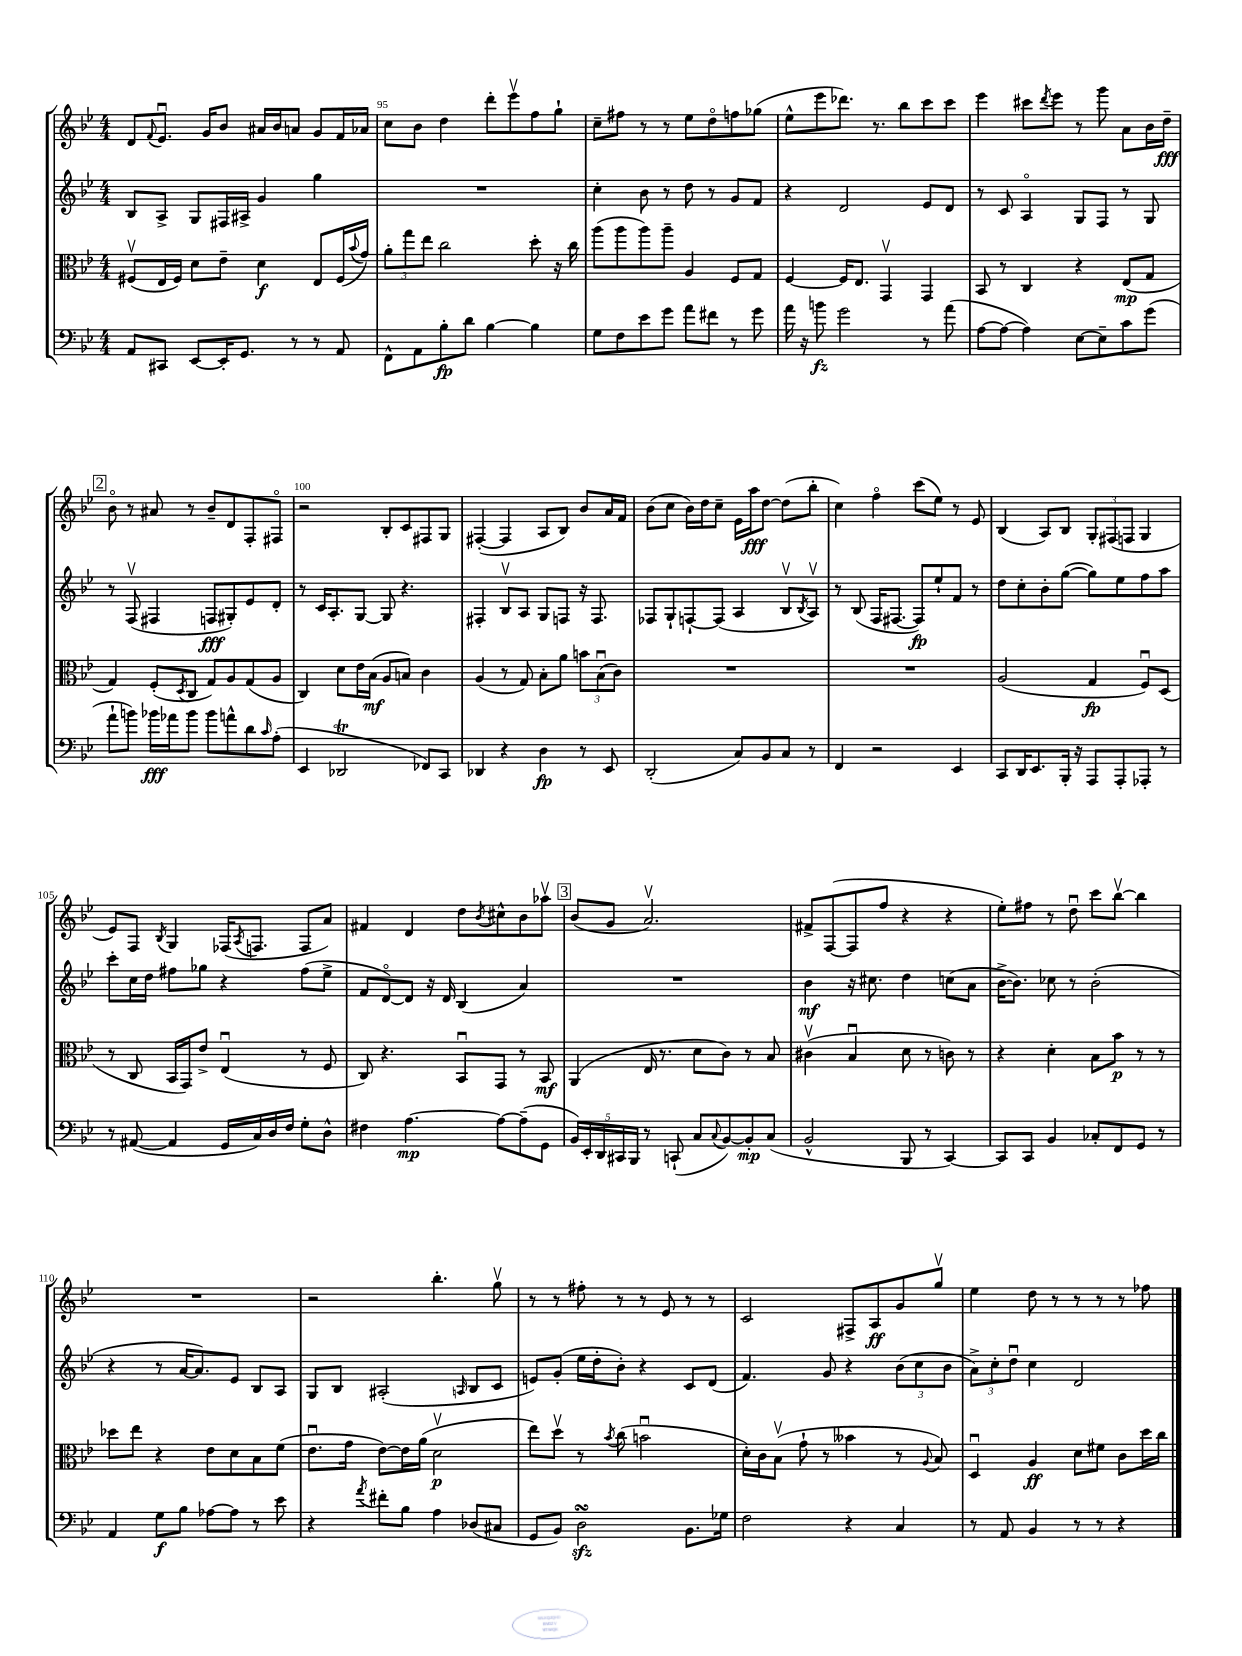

**kern	**dynam	**kern	**dynam	**kern	**dynam	**kern	**dynam
*part4	*part4	*part3	*part3	*part2	*part2	*part1	*part1
*staff4	*staff4	*staff3	*staff3	*staff2	*staff2	*staff1	*staff1
*clefF4	*	*clefC3	*	*clefG2	*	*clefG2	*
*k[b-e-]	*	*k[b-e-]	*	*k[b-e-]	*	*k[b-e-]	*
*M4/4	*	*M4/4	*	*M4/4	*	*M4/4	*
=94	=94	=94	=94	=94	=94	=94	=94
8AA/L	.	(8F#Xv/L	.	8B-/L	.	8d/L	.
.	.	.	.	.	.	8qqf/	.
8CC#X/J	.	16E-/L	.	8A^/J	.	8.e-u/J	.
.	.	16F#/JJ)	.	.	.	.	.
[8EE-/L	.	8d\L	.	8G/L	.	.	.
.	.	.	.	.	.	16g/KL	.
16EE-'/K]	.	8e-~\J	.	16F#X/L	.	8b-/J	.
8.GG/J	.	.	.	16A#X^/JJ	.	.	.
.	.	4d\	f	4g/	.	16a#X/LL	.
.	.	.	.	.	.	16b-/J	.
8r	.	.	.	.	.	8an/J	.
8r	.	8E-/L	.	4gg\	.	8g/L	.
8AA/	.	(16F#/L	.	.	.	16f/L	.
.	.	8qqb-/	.	.	.	.	.
.	.	16g/JJ)	.	.	.	16a-X/JJ	.
=95	=95	=95	=95	=95	=95	=95	=95
8FF^^\L	.	12a'\L	.	1r	.	8cc\L	.
.	.	12gg\	.	.	.	.	.
8AA\	.	.	.	.	.	8b-\J	.
.	.	12ee-\J	.	.	.	.	.
8B-'\	fp	2cc\	.	.	.	4dd\	.
8d\J	.	.	.	.	.	.	.
[4B-\	.	.	.	.	.	8ddd'\L	.
.	.	.	.	.	.	8eee-v\	.
4B-\]	.	8dd'\	.	.	.	8ff\	.
.	.	16r	.	.	.	8gg`\J	.
.	.	16cc\	.	.	.	.	.
=96	=96	=96	=96	=96	=96	=96	=96
8G\L	.	(8aa\L	.	4cc'\	.	8cc~\L	.
8F\	.	8aa\	.	.	.	8ff#X\J	.
8e-\	.	8aa\)	.	8b-\	.	8r	.
8g\J	.	8aa~\J	.	8r	.	8r	.
8a\L	.	4A/	.	8dd\	.	8ee-\L	.
8f#X\J	.	.	.	8r	.	8dd\	.
8r	.	8F/L	.	8g/L	.	8ffn\	.
8g\	.	8G/J	.	8f/J	.	(8gg-X\J	.
=97	=97	=97	=97	=97	=97	=97	=97
16a\	.	[4F/	.	4r	.	8ee-^^\L	.
16r	.	.	.	.	.	.	.
8bn\	fz	.	.	.	.	8eee-\	.
2g\	.	16F/KL]	.	2d/	.	8.ddd-X\J)	.
.	.	8.E-/J	.	.	.	.	.
.	.	.	.	.	.	8.r	.
.	.	4GGv/	.	.	.	.	.
.	.	.	.	.	.	8bb-\L	.
8r	.	4GG/	.	8e-/L	.	8ccc\	.
(8a\	.	.	.	8d/J	.	8ccc\J	.
=98	=98	=98	=98	=98	=98	=98	=98
[8A\L	.	8BB-/	.	8r	.	4eee-\	.
8A\J_	.	8r	.	8c/	.	.	.
4A\])	.	4C/	.	4A/	.	8ccc#X\L	.
.	.	.	.	.	.	8qddd/	.
.	.	.	.	.	.	8eee-\J	.
[8E-\L	.	4r	.	8G/L	.	8r	.
8E-~\]	.	.	.	8F/J	.	8ggg\	.
8c\	.	(8E-/L	mp	8r	.	8a\L	.
(8g\J	.	8G/J	.	8G/	.	16b-\L	.
.	.	.	.	.	.	16dd~\JJ	fff
!!LO:LB:g=z
!!LO:REH:place=s1:t=2
=99	=99	=99	=99	=99	=99	=99	=99
8a`\L	.	4G/)	.	8r	.	8b-\	.
8bn\J)	.	.	.	(8Fv/	.	8r	.
16b-X\LL	fff	(8F'/L	.	4F#X/	.	8a#X/	.
16a-X\J	.	.	.	.	.	.	.
.	.	8qD/	.	.	.	.	.
8b-\J	.	8C/J	.	.	.	8r	.
8b-\L	.	8G/L)	.	8Fn/L	fff	8b-~/L	.
8an^^\	.	8A/	.	8G#X'/)	.	8d/	.
8d\	.	(8G/	.	8e-/	.	8F'/	.
16qqc/	.	.	.	.	.	.	.
(8A'\J	.	8A/J	.	8d'/J	.	8F#X/J	.
=100	=100	=100	=100	=100	=100	=100	=100
4EE-/	.	4C/)	.	8r	.	2r	.
.	.	.	.	16c/KL	.	.	.
.	.	.	.	8.A'/	.	.	.
2DD-XT/	.	8d\L	.	.	.	.	.
.	.	16e-\L	.	[8G/J	.	.	.
.	.	(16B-\JJ	mf	.	.	.	.
.	.	8A/L	.	8G/]	.	8B-'/L	.
.	.	8Bn/J)	.	4.r	.	8c/	.
8FF-X/L)	.	4c\	.	.	.	8F#X/	.
8CC/J	.	.	.	.	.	8G/J	.
=101	=101	=101	=101	=101	=101	=101	=101
4DD-X/	.	(4A/	.	4F#X'/	.	([4F#X'/	.
4r	.	8r	.	8B-v/L	.	4F#/]	.
.	.	8G/)	.	8A/J	.	.	.
4D\	fp	8B-'\L	.	8G/L	.	8A/L	.
.	.	8a\J	.	8Fn/J	.	8B-/J)	.
8r	.	12bn\L	.	16r	.	8b-/L	.
.	.	.	.	8.F/	.	.	.
.	.	(12B-u\	.	.	.	.	.
8EE-/	.	.	.	.	.	16a/L	.
.	.	12c\J)	.	.	.	.	.
.	.	.	.	.	.	16f/JJ	.
=102	=102	=102	=102	=102	=102	=102	=102
(2DD'/	.	1r	.	8F-X/L	.	(8b-\L	.
.	.	.	.	8G`/	.	8cc\J	.
.	.	.	.	[8Fn`/	.	16b-\LL)	.
.	.	.	.	.	.	16dd\J	.
.	.	.	.	(8F/J]	.	8cc~\J	.
8C/L)	.	.	.	4A/	.	16e-\LL	.
.	.	.	.	.	.	16aa\J	fff
8BB-/	.	.	.	.	.	[8dd\J	.
8C/J	.	.	.	8B-v/L	.	(8dd\L]	.
.	.	.	.	8qB-/	.	.	.
8r	.	.	.	8Av/J)	.	8bb-'\J	.
=103	=103	=103	=103	=103	=103	=103	=103
4FF/	.	1r	.	8r	.	4cc\)	.
.	.	.	.	(8B-/	.	.	.
2r	.	.	.	16F/KL	.	4ff\	.
.	.	.	.	[8.F#X/J	.	.	.
.	.	.	.	8F#/L])	fp	(8ccc\L	.
.	.	.	.	8ee-`/	.	8ee-\J)	.
4EE-/	.	.	.	8f/J	.	8r	.
.	.	.	.	8r	.	8e-/	.
=104	=104	=104	=104	=104	=104	=104	=104
8CC/L	.	(2A/	.	8dd\L	.	(4B-/	.
16DD/K	.	.	.	8cc'\	.	.	.
8.EE-/	.	.	.	.	.	.	.
.	.	.	.	8b-'\	.	8A/L)	.
16BBB-'/Jk	.	.	.	([8gg\J	.	8B-/J	.
16r	.	.	.	.	.	.	.
8AAA/L	.	4G/	fp	8gg\L])	.	12G'/L	.
.	.	.	.	.	.	(12F#X/	.
8AAA'/	.	.	.	8ee-\	.	.	.
.	.	.	.	.	.	12Fn/J	.
8AAA-X'/J	.	8Fu/L)	.	8ff\	.	4G/	.
8r	.	(8D/J	.	8aa\J	.	.	.
!!LO:LB:g=z
=105	=105	=105	=105	=105	=105	=105	=105
8r	.	8r	.	8ccc'\L	.	8e-/L)	.
([8AA#X/	.	8C/	.	16cc\L	.	8F/J	.
.	.	.	.	16dd\JJ	.	.	.
.	.	.	.	.	.	8qB-/	.
4AA#/]	.	16BB-/LL	.	8ff#X\L	.	4G/	.
.	.	16GG/J)	.	.	.	.	.
.	.	8e-^/J	.	8gg-X\J	.	.	.
16GG/LL	.	(4E-u/	.	4r	.	(16F-X/KL	.
.	.	.	.	.	.	8qA/	.
16C/)	.	.	.	.	.	8.Fn/J	.
16D/	.	.	.	.	.	.	.
16F/JJ	.	.	.	.	.	.	.
8G'\L	.	8r	.	(8ff#\L	.	8F/L	.
8D^^\J	.	8F/	.	8ee-^\J	.	8a/J)	.
=106	=106	=106	=106	=106	=106	=106	=106
4F#X\	.	8C/)	.	8f/L	.	4f#X/	.
.	.	4.r	.	[8d/)	.	.	.
[4.A\	mp	.	.	8d/J]	.	4d/	.
.	.	.	.	16r	.	.	.
.	.	.	.	16d/	.	.	.
.	.	8BB-u/L	.	(4B-/	.	8dd\L	.
.	.	.	.	.	.	8qb-/	.
8A\L_	.	8GG/J	.	.	.	8cc#X^^\	.
(8A~\]	.	8r	.	4a/)	.	8b-\	.
8GG\J	.	8BB-/	mf	.	.	8aa-Xv\J	.
!!LO:REH:place=s1:t=3
=107	=107	=107	=107	=107	=107	=107	=107
20BB-/LL)	.	(4AA/	.	1r	.	(8b-/L	.
20EE-'/	.	.	.	.	.	.	.
20DD/	.	.	.	.	.	.	.
.	.	.	.	.	.	8g/J	.
20CC#X/	.	.	.	.	.	.	.
20BBB-/JJ	.	.	.	.	.	.	.
8r	.	16E-/	.	.	.	2.av/)	.
.	.	8.r	.	.	.	.	.
(8CCn`/	.	.	.	.	.	.	.
8C/L	.	8d\L	.	.	.	.	.
8qqC/	.	.	.	.	.	.	.
[8BB-/)	.	8c\J)	.	.	.	.	.
8BB-'/]	mp	8r	.	.	.	.	.
(8C/J	.	8B-/	.	.	.	.	.
=108	=108	=108	=108	=108	=108	=108	=108
2BB-^^/	.	(4c#Xv\	.	4b-\	mf	8f#X^/L	.
.	.	.	.	.	.	([8F/	.
.	.	4B-u/	.	16r	.	8F/]	.
.	.	.	.	8.cc#X\	.	.	.
.	.	.	.	.	.	8ff/J	.
8BBB-/	.	8d\	.	4dd\	.	4r	.
8r	.	8r	.	.	.	.	.
[4CC/)	.	8cn\)	.	(8ccn\L	.	4r	.
.	.	8r	.	8a\J	.	.	.
=109	=109	=109	=109	=109	=109	=109	=109
8CC/L]	.	4r	.	[16b-^\KL	.	8ee-'\L)	.
.	.	.	.	8.b-\J])	.	.	.
8CC/J	.	.	.	.	.	8ff#X\J	.
4BB-/	.	4d'\	.	8cc-X\	.	8r	.
.	.	.	.	8r	.	8ddu\	.
8C-X'/L	.	8B-\L	.	(2b-'\	.	8ccc\L	.
8FF/	.	8b-\J	p	.	.	[8bb-v\J	.
8GG/J	.	8r	.	.	.	4bb-\]	.
8r	.	8r	.	.	.	.	.
!!LO:LB:g=z
=110	=110	=110	=110	=110	=110	=110	=110
4AA/	.	8dd-X\L	.	4r	.	1r	.
.	.	8ee-\J	.	.	.	.	.
8G\L	f	4r	.	8r	.	.	.
8B-\J	.	.	.	[16a/KL	.	.	.
.	.	.	.	8.a/])	.	.	.
[8A-X\L	.	8e-\L	.	.	.	.	.
8A-\J]	.	8d\	.	8e-/J	.	.	.
8r	.	8B-\	.	8B-/L	.	.	.
8e-\	.	(8f\J	.	8A/J	.	.	.
=111	=111	=111	=111	=111	=111	=111	=111
4r	.	8.e-u\L	.	8G/L	.	2r	.
.	.	.	.	8B-/J	.	.	.
.	.	16g\Jk	.	.	.	.	.
8qa/	.	.	.	.	.	.	.
8f#X'\L	.	[8e-\L)	.	(2A#X'/	.	.	.
8B-\J	.	16e-\L]	.	.	.	.	.
.	.	(16a\JJ	.	.	.	.	.
4A\	.	2dv\	p	.	.	4.bb-'\	.
.	.	.	.	16qqAn/	.	.	.
(8D-X/L	.	.	.	8B-/L	.	.	.
8C#X/J	.	.	.	8c/J	.	8ggv\	.
=112	=112	=112	=112	=112	=112	=112	=112
8GG/L	.	8ee-\L)	.	8en/L)	.	8r	.
8BB-/J)	.	8ddv\J	.	(8g'/J	.	8r	.
2DzzsSsS\	.	8r	.	16ee-\LL	.	8ff#X'\	.
.	.	.	.	16dd'\J	.	.	.
.	.	8qb-/	.	.	.	.	.
.	.	(8cc\	.	8b-'\J)	.	8r	.
.	.	2bnu\	.	4r	.	8r	.
.	.	.	.	.	.	8e-/	.
8.BB-\L	.	.	.	8c/L	.	8r	.
.	.	.	.	(8d/J	.	8r	.
16G-X\Jk	.	.	.	.	.	.	.
=113	=113	=113	=113	=113	=113	=113	=113
2F\	.	16d'\LL)	.	4.f/)	.	2c/	.
.	.	16c\J	.	.	.	.	.
.	.	(8B-v\J	.	.	.	.	.
.	.	8g`\	.	.	.	.	.
.	.	8r	.	8g/	.	.	.
4r	.	4b--X\	.	4r	.	8F#X^/L	.
.	.	.	.	.	.	8A/	ff
4C/	.	8r	.	(12b-\L	.	8g/	.
.	.	.	.	12cc\	.	.	.
.	.	8qqA/	.	.	.	.	.
.	.	8B-/)	.	.	.	8ggv/J	.
.	.	.	.	12b-\J	.	.	.
=114	=114	=114	=114	=114	=114	=114	=114
8r	.	4Du/	.	12a^\L)	.	4ee-\	.
.	.	.	.	12cc'\	.	.	.
8AA/	.	.	.	.	.	.	.
.	.	.	.	12ddu\J	.	.	.
4BB-/	.	4A/	ff	4cc\	.	8dd\	.
.	.	.	.	.	.	8r	.
8r	.	8d\L	.	2d/	.	8r	.
8r	.	8f#X\J	.	.	.	8r	.
4r	.	8c\L	.	.	.	8r	.
.	.	16dd\L	.	.	.	8ff-X\	.
.	.	16cc\JJ	.	.	.	.	.
==	==	==	==	==	==	==	==
*-	*-	*-	*-	*-	*-	*-	*-
